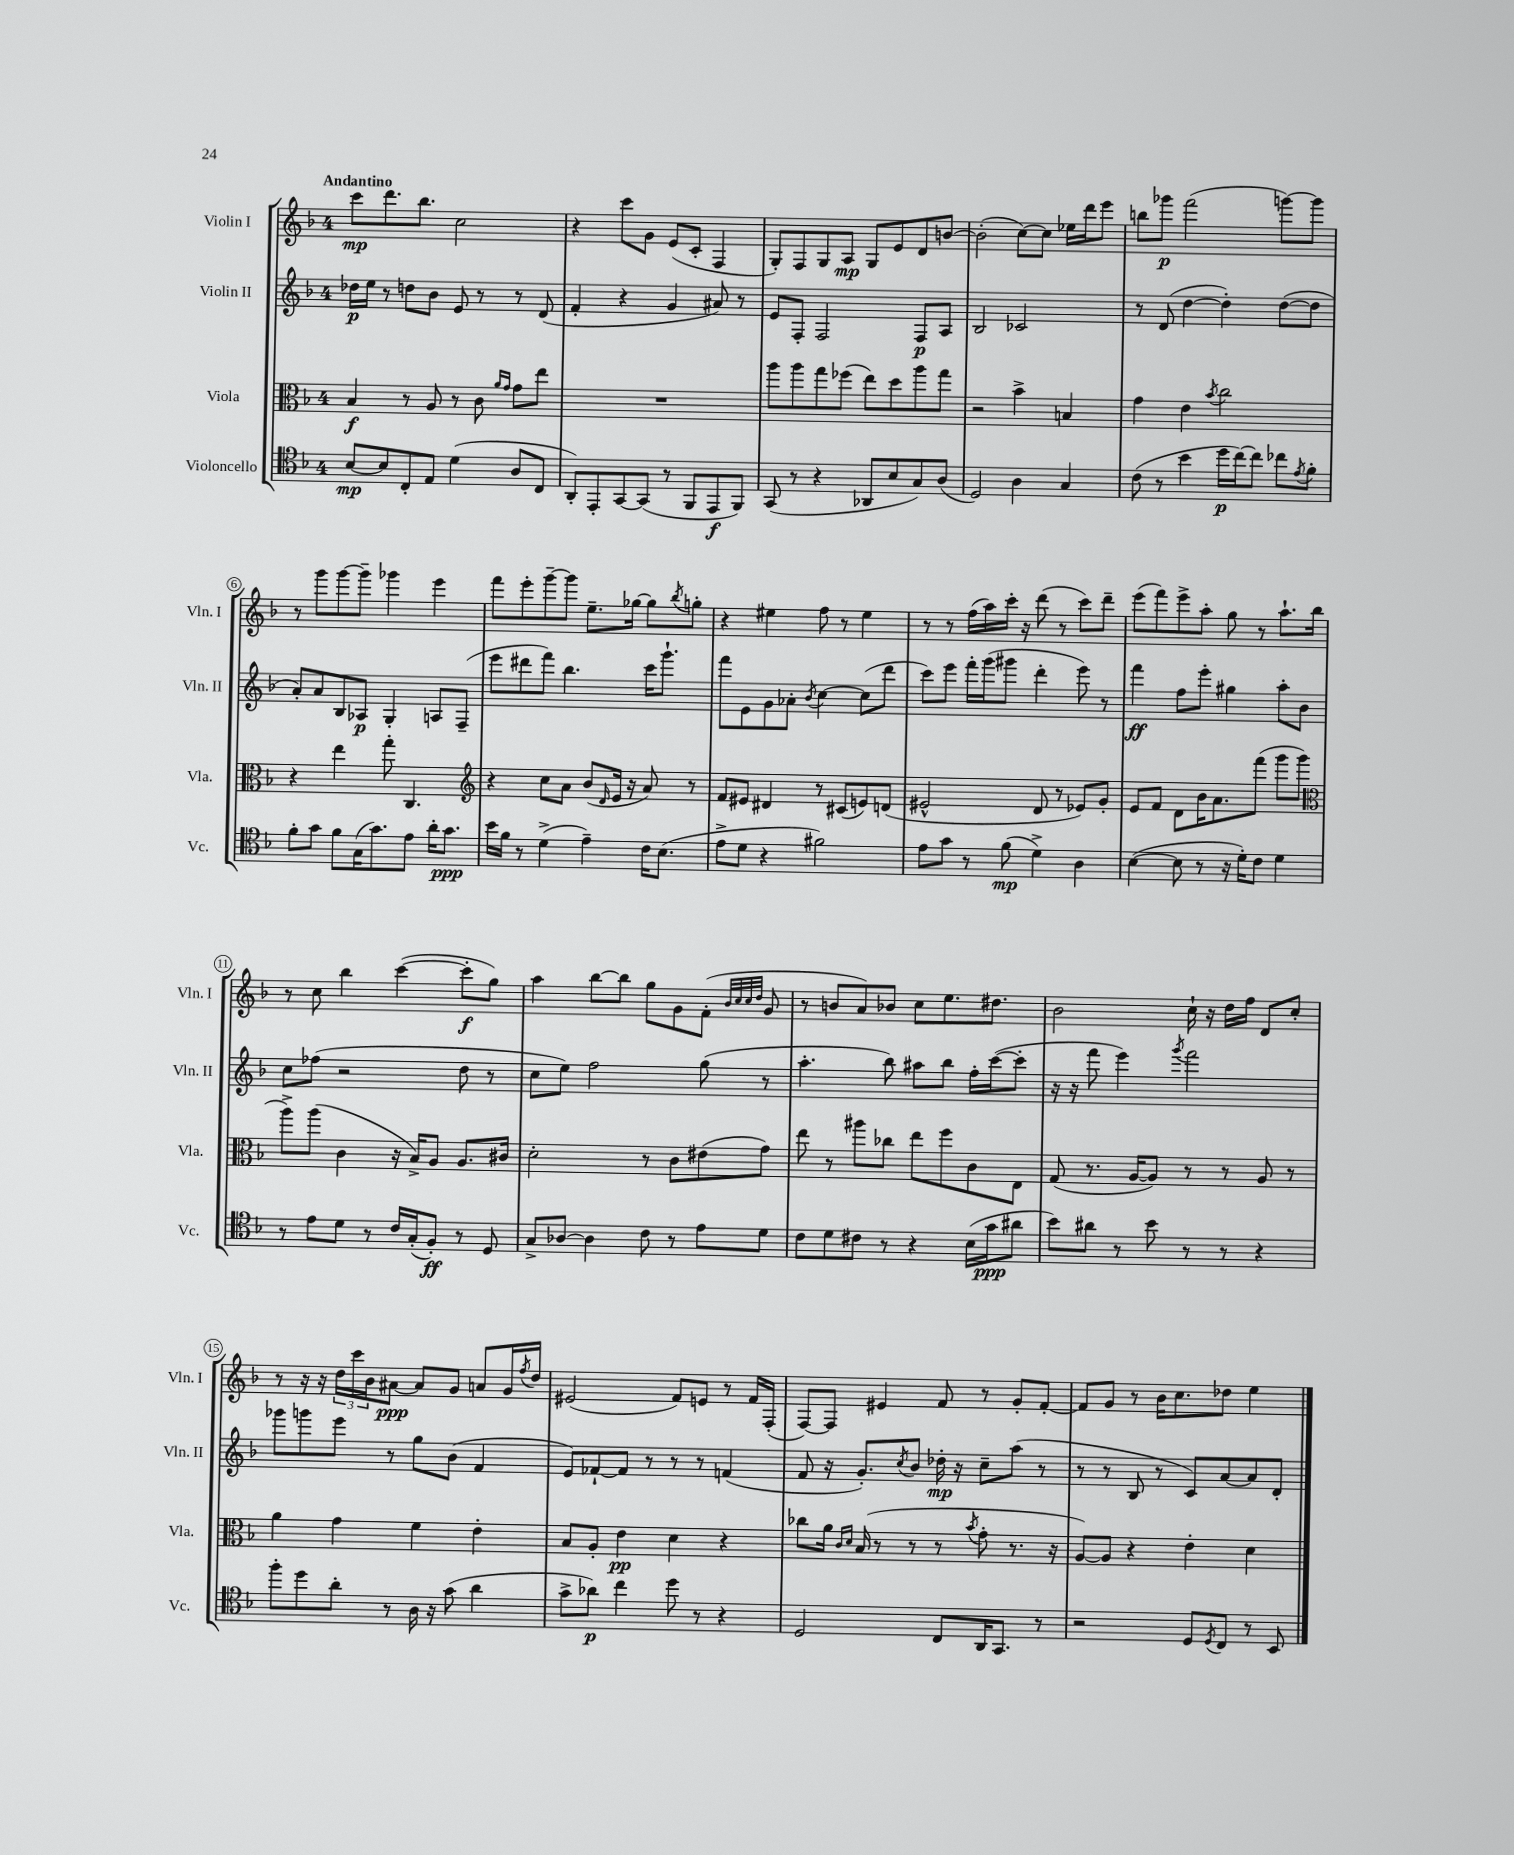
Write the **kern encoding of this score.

**kern	**kern	**kern	**kern
*staff4	*staff3	*staff2	*staff1
*clefC4	*clefC3	*clefG2	*clefG2
*k[b-]	*k[b-]	*k[b-]	*k[b-]
*M4/4	*M4/4	*M4/4	*M4/4
[8B-	4B-	16dd-	8ccc
.	.	16ee	.
8B-]	.	8r	8.ddd
8C'	8r	8dd	.
.	.	.	8.bb-
8E	8A	8b-	.
(4d	8r	8e	2cc
.	8c	8r	.
.	16qqa	.	.
.	16qqg	.	.
8A	8g	8r	.
8C	8ee	(8d	.
=	=	=	=
8AA')	1r	4f'	4r
8EE'	.	.	.
[8GG	.	4r	8ccc
(8GG]	.	.	8g
8r	.	4g	(8e
8FF	.	.	8c'
8EE	.	8a#)	4F
8FF)	.	8r	.
=	=	=	=
(8GG	8aa	8e	8G')
8r	8aa	8F'	8F
4r	8gg	2F	8G
.	(8ff-	.	8A
8AA-	8ee)	.	8G
8B-	8dd	.	8e
8G)	8aa	8F	8d
(8A	8gg	8A	[8b
=	=	=	=
2D)	2r	2B-	(2b']
4A	4b-^	2c-	[8cc)
.	.	.	8cc]
4G	4B	.	16ee-
.	.	.	16ddd
.	.	.	8eee
=	=	=	=
(8c	4g	8r	8bb
8r	.	(8d	8ggg-
4b-	4e	[4dd	(2fff
.	8qb-	.	.
16dd	2cc	4dd'])	.
[16cc)	.	.	.
8cc]	.	.	.
8cc-	.	([8dd	[8ggg)
8qe	.	.	.
8f'	.	8dd]	8ggg]
=	=	=	=
8f'	4r	8a')	8r
8g	.	8a	8ggg
8f	4ee	8B-	[8ggg
(16G	.	8A-	8ggg~]
8.g)	.	.	.
.	8gg'	4G'	4ggg-
8e	4.C	.	.
16a'	.	8A	4eee
8.g	.	.	.
.	.	(8F~	.
=	=	=	=
*	*clefG2	*	*
16b-	4r	8eee	8fff
16f	.	.	.
8r	.	8ddd#	8eee'
(4d^	8cc	8fff)	[8ggg~
.	8a	4.bb-	8ggg]
4e~)	(8b-	.	8.ee~
.	16qqd	.	.
.	16e	.	.
.	16r	.	[16gg-
16c	8a)	16ccc	8gg-]
(8.B-	.	8.ggg`	.
.	.	.	8qbb-
.	8r	.	8gg'
=	=	=	=
8e^	8f	8fff	4r
8d	8e#	8e	.
4r	4d#	8g	4ee#
.	.	8a-'	.
.	.	8qb-	.
2f#)	8r	[4cc	8ff
.	(8c#	.	8r
.	8e)	(8cc]	4ee#
.	(8d	8ddd	.
=	=	=	=
8e	2e#^^	8ccc)	8r
8g	.	8eee	8r
8r	.	16fff'	(16ff
.	.	(16ggg	16aa)
(8f	.	8ggg#	16ccc'
.	.	.	16r
4d^)	8d	4ddd'	(8ddd
.	8r	.	8r
4A	8e-)	8eee)	8ccc)
.	8g'	8r	8ddd~
=	=	=	=
([4B-	8e	4fff	(8eee
.	8f	.	8fff)
8B-]	8d	8ff	8eee^
8r	16b-	8eee'	8aa'
.	8.a	.	.
16r	.	4gg#	8gg
16d')	.	.	.
8c	(8fff	.	8r
4d	8ggg	8aa'	8.aa`
.	8ggg	8b-	.
.	.	.	16bb-
=	=	=	=
*	*clefC3	*	*
8r	8aa^)	8cc	8r
8e	(8aa	(8ff-	8cc
8d	4c	2r	4bb-
8r	.	.	.
16c	16r	.	([4ccc
(16G'	16B-^)	.	.
8F')	8A	.	.
8r	8.A	8dd	8ccc']
8D	.	8r	8gg)
.	16c#	.	.
=	=	=	=
8G^	2d'	8cc	4aa
[8A-	.	8ee)	.
4A-]	.	2ff	[8bb-
.	.	.	8bb-]
8c	8r	.	8gg
8r	8c	.	8g
8e	(8e#	(8gg	(8f'
.	.	.	32qqb-
.	.	.	32qqcc
.	.	.	32qqcc
.	.	.	32qqdd
8d	8g)	8r	8g
=	=	=	=
8c	8ee	4.aa'	8r
8d	8r	.	8b
8c#	8aa#	.	8a)
8r	8cc-	8bb-)	8b-
4r	8ee	8aa#	8cc
.	8ff	8bb-	8.ee
(16B-	8c	16ff'	.
16g	.	([16ccc	8.dd#
8a#	8E	8ccc']	.
=	=	=	=
8b-)	(8G	16r	2b-
.	.	16r	.
8a#	8.r	8fff	.
8r	.	4eee)	.
.	[16A	.	.
8b-	8A])	.	.
.	.	8qggg	.
8r	8r	2fff	16cc`
.	.	.	16r
8r	8r	.	16dd
.	.	.	16ff
4r	8A	.	8d
.	8r	.	8cc'
=	=	=	=
8ff'	4a	8ggg-	8r
8dd	.	8ggg	16r
.	.	.	16r
8a'	4g	8eee	24dd
.	.	.	24ccc
.	.	.	24b-
8r	.	8r	[8a#
16A	4f	8gg	8a#]
16r	.	.	.
(8g	.	(8b-	8g
4a	4e'	4f	8a
.	.	.	16g
.	.	.	8qff
.	.	.	16dd
=	=	=	=
8g^	8B-	8e)	(2e#
8a-)	8A'	[8f-`	.
4cc	4e	8f-]	.
.	.	8r	.
8dd	4d	8r	8f)
8r	.	8r	8e
4r	4r	(4f	8r
.	.	.	16f
.	.	.	(16F'
=	=	=	=
2D	8cc-	8f	[8F)
.	16a	16r	8F]
.	16qqc	.	.
.	16qqd	.	.
.	(16B-	8.g')	.
.	8r	.	4e#
.	.	8qcc	.
.	8r	8b-	.
8C	8r	16dd-'	8f
.	.	16r	.
.	8qb-	.	.
16AA	8g'	8cc~	8r
8.GG	.	.	.
.	8.r	(8aa	8g'
8r	.	8r	[8f'
.	16r	.	.
=	=	=	=
2r	[8A)	8r	8f]
.	8A]	8r	8g
.	4r	8B-	8r
.	.	8r	16b-
.	.	.	8.cc
8D	4e'	8c)	.
8qD	.	.	.
8C	.	[8a	8dd-
8r	4d	8a]	4ee
8BB-	.	8d'	.
==	==	==	==
*-	*-	*-	*-
